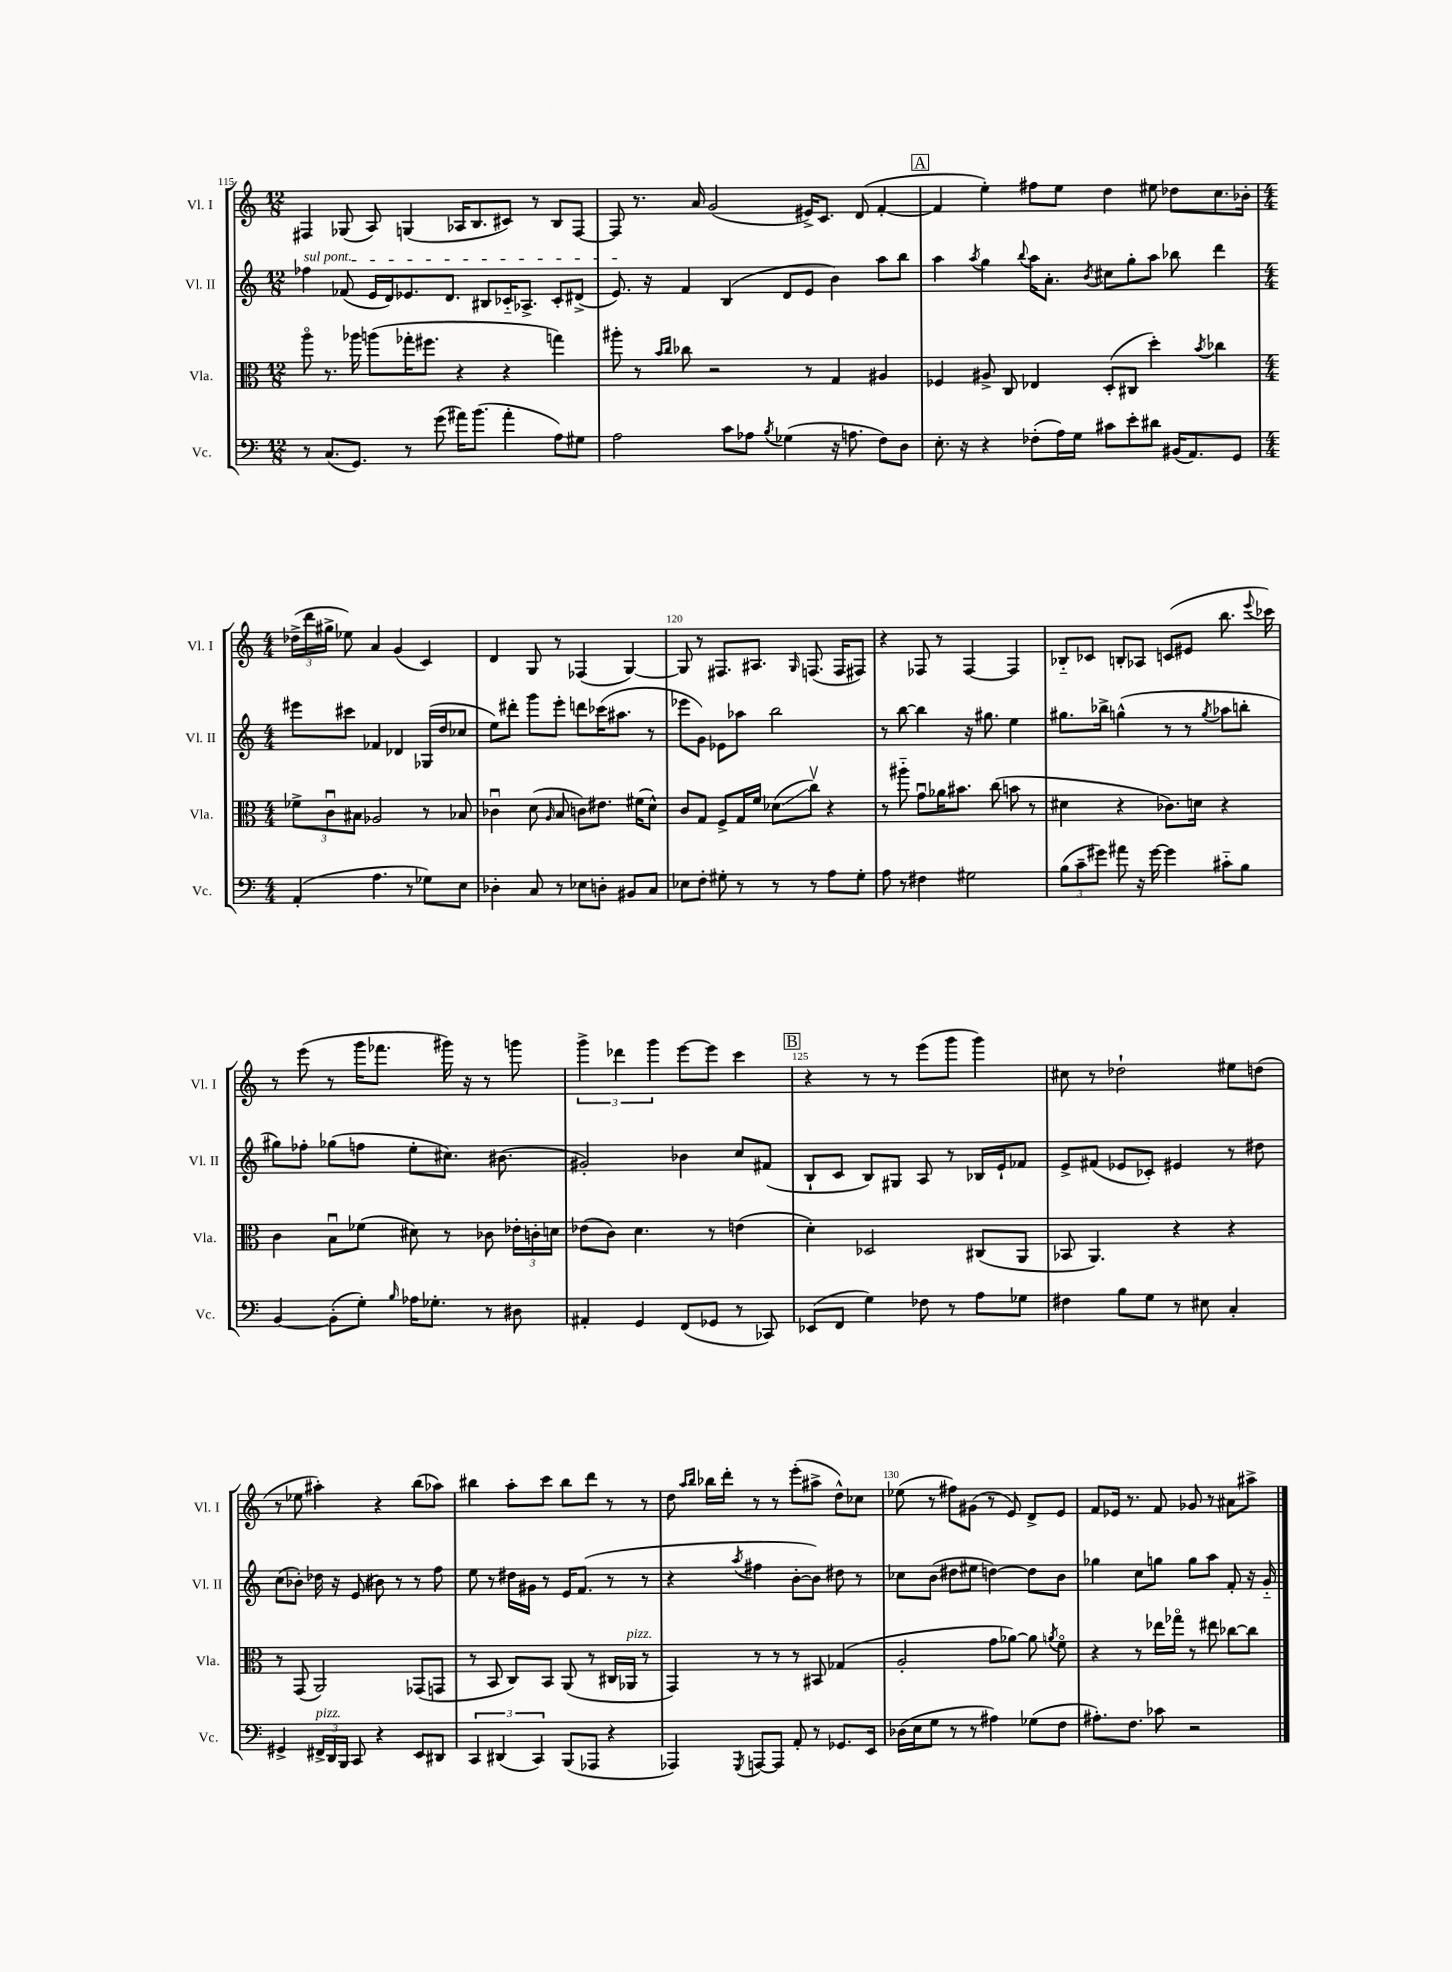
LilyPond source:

<<
\new StaffGroup <<
\new Staff = "s0" \with { instrumentName = "Vl. I" shortInstrumentName = "Vl. I" } {
    \clef treble \key c \major \numericTimeSignature \time 12/8
    \autoBeamOff fis4 ges8( a8) g4( aes16[ b8. cis'8]) r8 b8[ fis8]~ |
    fis8 r8. a'16 g'2( eis'16[->) c'8.] d'8( f'4~-. |
    \mark \markup { \box "A" } f'4 e''4-.) fis''8[ e''8] d''4 eis''8 des''8[ c''8. bes'16]-. |
    \numericTimeSignature \time 4/4 \tuplet 3/2 { des''16[->( d'''16 gis''16]-> } ees''8) a'4 g'4( c'4) |
    d'4 g8 r8 fes4( g4~) |
    g8 r8 fis8.[ ais8.] \grace { g16 } f8.( f16[ fis8]) |
    r4 fes8 r8 fes4~ fes4 |
    bes8[-_ ces'8] b8[-. aes8] c'8[( eis'8] b''8. \appoggiatura { e'''8 } ces'''16) |
    r8 e'''8( r8 g'''16[ fes'''8.] gis'''16) r16 r8 g'''8 |
    \tuplet 3/2 { g'''4-> des'''4 g'''4 } e'''8[~ e'''8] c'''4 |
    \mark \markup { \box "B" } r4 r8 r8 e'''8[( g'''8] g'''4) |
    cis''8 r8 des''2-! eis''8[ d''8]( |
    r8 ees''8 ais''4-.) r4 b''8[( aes''8]) |
    bis''4 a''8[-. c'''8] bis''8[ d'''8] r8 r8 |
    d''8 \grace { a''16[ b''16] } bes''16[ d'''16]-. r8 r8 e'''8[-.( ais''8]-> d''8[-^) ces''8] |
    ees''8( r8 fis''8[) gis'8]( r8 e'8) d'8[-> e'8] |
    f'8[ ees'16] r8. f'8 ges'8 r8 ais'8[ ais''8]-> \bar "|." |
}
\new Staff = "s1" \with { instrumentName = "Vl. II" shortInstrumentName = "Vl. II" } {
    \clef treble \key c \major \numericTimeSignature \time 12/8
    \autoBeamOff \once \override TextSpanner.bound-details.left.text = \markup { \italic "sul pont." } fes''4\startTextSpan fes'8( e'16[ d'16) ees'8. d'8.] bis8[ ces'16-_ aes8.]-> ces'8[-. dis'8]->( |
    e'8.\stopTextSpan) r16 f'4 b4( d'8[ e'8] b'4) a''8[ b''8] |
    \mark \markup { \box "A" } a''4 \acciaccatura { a''8 } g''4 \appoggiatura { b''8 } a''16[ a'8.]-. \acciaccatura { b'8 } cis''8[ g''8-. a''8] bes''8 d'''4 |
    \numericTimeSignature \time 4/4 eis'''8[ cis'''8] fes'4 des'4 ges16[( d''16 ces''8] |
    e''8[) dis'''8]-. g'''8[ e'''8]-. d'''8[ ces'''16( ais''8.] r8 |
    ees'''8[ g'8]) ees'8[ aes''8] b''2 |
    r8 b''8~ b''4 r16 gis''8. e''4 |
    gis''8.[ bes''16]-> g''4-^( r8 r8 \acciaccatura { g''8 } aes''8[ b''8]-. |
    gis''8[) fes''8]-. ges''8[( f''8] e''8[-. cis''8.]) bis'8.( |
    gis'2-.) bes'4 c''8[ fis'8]( |
    \mark \markup { \box "B" } b8[-! c'8] b8[) gis8] a8 r8 bes16[ e'16-! fes'8] |
    e'8[-> fis'8]( ees'8[ ces'8]-.) eis'4 r8 dis''8 |
    c''8[( bes'8]-.) des''16 r16 e'8( bis'8) r8 r8 f''8 |
    e''8 r8 dis''16[ gis'16] r8 e'16[ f'8.]( r8 r8 |
    r4 \acciaccatura { a''8 } fis''4 b'8[~-. b'8]) dis''8 r8 |
    ces''8[ b'8]( dis''8[ eis''8] d''4~) d''8[ b'8] |
    ges''4 c''8[ g''8] g''8[ a''8] f'8-. r16 g'16-_ \bar "|." |
}
\new Staff = "s2" \with { instrumentName = "Vla." shortInstrumentName = "Vla." } {
    \clef alto \key c \major \numericTimeSignature \time 12/8
    \autoBeamOff a''8\flageolet r8. aes''16 a''8[( ges''16-. fis''8.] r4 r4 g''4) |
    ais''8-. r8 \grace { b'16[ c''16] } ces''8 r2 r8 g4 ais4 |
    \mark \markup { \box "A" } fes4 ais8-> c8 ees4 d8[-.( cis8] d''4-.) \acciaccatura { b'8 } ces''4 |
    \numericTimeSignature \time 4/4 \tuplet 3/2 { fes'8[-> c'8\downbow bis8] } aes2 r8 bes8 |
    ces'4\downbow d'8( \grace { a16 } b8 c'8[) eis'8.] fis'16[( d'8]-^) |
    c'8[ g8] f8[-> g16 f'16] des'8[\glissando( c''8]\upbow) r4 |
    r8 ais''8-_ g'8[\downbow aes'16 bis'8.] c''8( b'8 r8 |
    dis'4 r4 ces'8.[) d'16] r4 |
    c'4 b8[\downbow fes'8]( dis'8) r8 ces'8 \tuplet 3/2 { ees'16[-. c'16-. d'16] } |
    ees'8[( c'8]) d'4. r8 e'4( |
    \mark \markup { \box "B" } d'4-.) des2 cis8[( a,8] |
    bes,8 a,4.) r4 r4 |
    r8 g,8( a,2) ges,8[( g,8] |
    r8 b,8 c8[) b,8] a,8( r8 cis16[ aes,16]^\markup { \italic "pizz." } r8 |
    g,4) r8 r8 r8 bis,8 ges4( |
    a2-. g'8[ aes'8]~) aes'8 \acciaccatura { a'8 } f'8\flageolet |
    r4 r8 ees''16[ ges''16]\flageolet r8 eis''8 ces''8[~ ces''8] \bar "|." |
}
\new Staff = "s3" \with { instrumentName = "Vc." shortInstrumentName = "Vc." } {
    \clef bass \key c \major \numericTimeSignature \time 12/8
    \autoBeamOff r8 c8.[( g,8.]) r8 g'8( ais'16[) b'8.]( ais'4-. a8[) gis8] |
    a2 c'8[ aes8] \acciaccatura { b8 } ges4( r16 a8. f8[) d8] |
    \mark \markup { \box "A" } e8.-. r16 r4 fes8[-.( a16) g16] cis'8[ e'8-. dis'8] bis,16[( a,8.) g,8] |
    \numericTimeSignature \time 4/4 a,4-.( a4. r8 ges8[) e8] |
    des4-. c8 r8 ees8[ d8]-. bis,8[ c8] |
    ees8[ f8]-. gis8-. r8 r8 r8 a8[ gis8]-. |
    a8 r8 fis4 gis2 |
    \tuplet 3/2 { b8[( c'8-- gis'8]) } ais'8 r16 gis'16~ gis'4 cis'8[-_ b8] |
    b,4~ b,8[-.( g8]-.) \grace { b16 } aes16[ ges8.]-. r8 dis8 |
    ais,4-. g,4 f,8[( ges,8] r8 ces,8) |
    \mark \markup { \box "B" } ees,8[( f,8] g4) fes8 r8 a8[ ges8] |
    fis4 b8[ g8] r8 eis8 c4-. |
    gis,4-> \tuplet 3/2 { fis,16[->^\markup { \italic "pizz." } d,16 b,,16] } c,8 r4 e,8[ dis,8] |
    \tuplet 3/2 { c,4 dis,4( c,4) } b,,8[( aes,,8] r4 |
    aes,,4) \acciaccatura { g,,8 } a,,8[~ a,,8] a,8-. r8 ges,8.[ e,16] |
    des16[( e16 g8] r8 r8 ais4) ges8[( f8] |
    ais8.[-.) f8.] ces'8 r2 \bar "|." |
}
>>
>>
\layout { \context { \Score currentBarNumber = #115 \override BarNumber.break-visibility = ##(#f #t #t) barNumberVisibility = #(every-nth-bar-number-visible 5) } }
